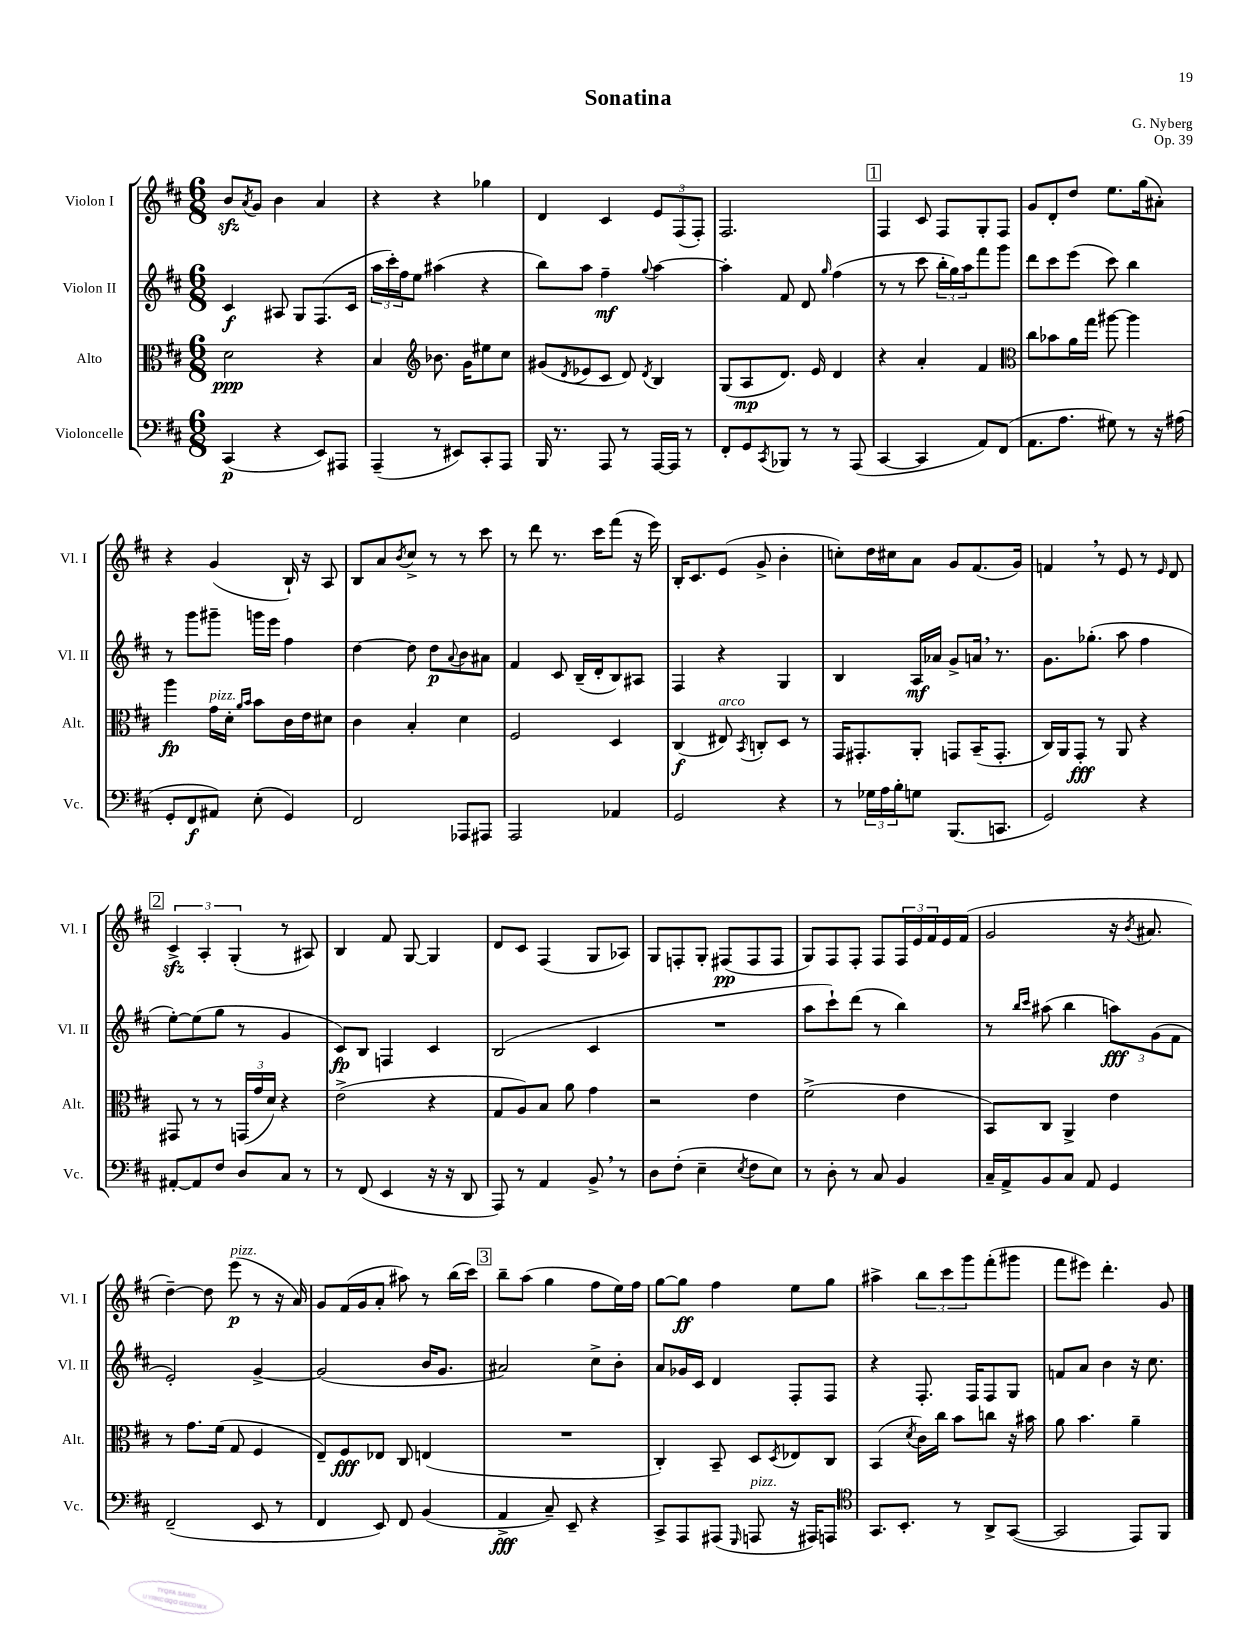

**kern	**kern	**kern	**kern
*staff4	*staff3	*staff2	*staff1
*clefF4	*clefC3	*clefG2	*clefG2
*k[f#c#]	*k[f#c#]	*k[f#c#]	*k[f#c#]
*M6/8	*M6/8	*M6/8	*M6/8
(4CC#	2d	4c#	8b
.	.	.	8qa
.	.	.	8g
4r	.	8A#	4b
.	.	8G	.
8EE)	4r	(8.F#	4a
8AAA#	.	.	.
.	.	16c#	.
=	=	=	=
(4AAA~	4B	24aa	4r
.	.	24ccc#')	.
.	.	24ff#	.
.	.	8ee	.
*	*clefG2	*	*
8r	8.b-	(4aa#	4r
8EE#)	.	.	.
.	16g	.	.
8CC#'	8ee#	4r	4gg-
8AAA	8cc#	.	.
=	=	=	=
16BBB	(8g#	8bb)	4d
8.r	.	.	.
.	8qd	.	.
.	8e-	8aa	.
8AAA	8c#	4ff#~	4c#
8r	8d)	.	.
.	8qd	8qqgg	.
[16AAA	4B	[4aa	12e
16AAA]	.	.	.
.	.	.	(12F#
8r	.	.	.
.	.	.	12F#')
=	=	=	=
8FF#'	(8G	4aa']	2.F#
8GG	8A	.	.
8qCC#	.	.	.
8BBB-	8.d)	8f#	.
8r	.	8d	.
.	16e	.	.
.	.	16qqgg	.
8r	4d	(4ff#	.
(8AAA	.	.	.
=	=	=	=
[4CC#	4r	8r	4F#
.	.	8r	.
4CC#]	4a'	8ccc#	8c#
.	.	24bb'	8F#
.	.	24gg)	.
.	.	24aa	.
8AA)	4f#	8fff#	8G'
(8FF#	.	8ggg	8F#
=	=	=	=
*	*clefC3	*	*
8.AA	8cc#	8ddd	8g
.	8b-	8ccc#	8d'
8.A	.	.	.
.	16a	(8eee	8dd
.	16gg	.	.
8G#)	[8aa#	8ccc#)	8.ee
8r	4aa#]	4bb	.
.	.	.	(16gg
16r	.	.	8a#')
(16A#	.	.	.
=	=	=	=
8GG'	4aa	8r	4r
8FF#	.	8ggg	.
8AA#)	16g	8ggg#~	(4g
.	16d'	.	.
.	16qqa	.	.
.	16qqb	.	.
(8E'	8b	16ggg	.
.	.	16eee	.
4GG)	16c#	4ff#	16B`)
.	16e	.	16r
.	8d#	.	8A
=	=	=	=
2FF#	4c#	[4dd	8B
.	.	.	8a
.	.	.	8qb
.	4B'	8dd]	8cc#^
.	.	8dd	8r
.	.	8qqa	.
8AAA-	4d	8b	8r
8AAA#	.	8a#	8ccc#
=	=	=	=
2AAA	2F#	4f#	8r
.	.	.	8ddd
.	.	8c#	8.r
.	.	(16B~	.
.	.	16d'	16ccc#
4AA-	4D	8B)	(8fff#
.	.	8A#	16r
.	.	.	16eee)
=	=	=	=
2GG	(4C#	4F#	16B'
.	.	.	8.c#
.	8E#)	4r	(8e
.	8qBB	.	.
.	8C'	.	8g^
4r	8D	4G	4b'
.	8r	.	.
=	=	=	=
8r	16GG	4B	8cc')
.	8.GG#'	.	.
24G-	.	.	16dd
24A	.	.	.
.	.	.	16cc#
24B'	.	.	.
8G	8AA'	16A	8a
.	.	16a-	.
(8.BBB	8GG	8g^	8g
.	(16BB~	16a	(8.f#
8.CC	8.GG'	8.r	.
.	.	.	16g)
=	=	=	=
2GG)	16C#)	8.g	4f
.	16AA	.	.
.	8GG'	.	.
.	.	(8.gg-'	.
.	8r	.	8r
.	8AA	8aa	8e
4r	4r	4ff#	8r
.	.	.	16qqe
.	.	.	8d
=	=	=	=
[8AA#'	8GG#	[8ee')	6c#^
8AA#]	8r	(8ee]	.
.	.	.	6A'
8F#	8r	8gg	.
.	.	.	(6G'
8D	(24GG	8r	.
.	24g	.	.
.	24d)	.	.
8C#	4r	4g	8r
8r	.	.	8A#)
=	=	=	=
8r	(2e^	8c#)	4B
(8FF#	.	8B	.
4EE	.	4F	8f#
.	.	.	[8G
16r	4r	4c#	4G]
16r	.	.	.
8DD	.	.	.
=	=	=	=
8AAA)	8G	(2B	8d
8r	8A)	.	8c#
4AA	8B	.	(4F#
.	8a	.	.
8BB^	4g	4c#	8G
8r	.	.	8A-)
=	=	=	=
8D	2r	2.r	8G
(8F#'	.	.	8F'
4E~	.	.	8G'
.	.	.	(8F#
8qE	.	.	.
8F#	4e	.	8F#
8E)	.	.	8F#
=	=	=	=
8r	(2f#^	8aa	8G)
8D'	.	8ccc#`)	8F#
8r	.	(8ddd	8F#'
8C#	.	8r	8F#
4BB	4e	4bb)	24F#
.	.	.	24e
.	.	.	24f#
.	.	.	16e
.	.	.	(16f#
=	=	=	=
16C#~	8BB)	8r	2g
16AA^	.	.	.
.	.	16qqbb	.
.	.	16qqccc#	.
8BB	8C#	(8aa#	.
8C#	4AA^	4bb	.
8AA	.	.	.
4GG	4e	12aa)	16r
.	.	.	8qb
.	.	.	8.a#
.	.	(12g	.
.	.	12f#	.
=	=	=	=
(2FF#~	8r	2e')	[4dd~)
.	8.g	.	.
.	.	.	8dd]
.	(16f#	.	.
.	8G	.	(8eee
8EE	4F#	[4g^	8r
8r	.	.	16r
.	.	.	16a)
=	=	=	=
4FF#	8E~)	(2g]	8g
.	8F#	.	(16f#
.	.	.	16g
8EE)	8E-	.	8a'
8FF#	8C#	.	8aa#)
(4BB	(4E	16b	8r
.	.	8.g	.
.	.	.	(16bb
.	.	.	16ccc#)
=	=	=	=
4AA^	2.r	2a#)	8bb~
.	.	.	(8aa
8C#~)	.	.	4gg
8EE~	.	.	.
4r	.	8cc#^	8ff#
.	.	8b'	16ee)
.	.	.	16ff#
=	=	=	=
8CC#^	4C#')	8a	[8gg
8AAA	.	16g-	8gg]
.	.	16c#	.
(8AAA#	8BB~	4d	4ff#
16qqGGG	.	.	.
8AAA	8D	.	.
.	8qD	.	.
16r	8E-	8F#'	8ee
16AAA#)	.	.	.
8AAA	8C#	8F#	8gg
=	=	=	=
*clefC4	*	*	*
8.GG	(4BB	4r	4aa#^
8.BB'	.	.	.
.	8qd	.	.
.	16c#)	8.F#'	12bb
.	16cc#	.	.
.	.	.	12ccc#
8r	8b	.	.
.	.	.	12ggg
.	.	16F#	.
8AA^	8cc	8F#	(8fff#'
([8GG	16r	8G	8ggg#
.	16b#	.	.
=	=	=	=
2GG]	8a	8f	8fff#
.	4.b	8a	8eee#)
.	.	4b	4.ddd'
8EE)	4a~	16r	.
.	.	8.cc#	.
8FF#	.	.	8g
==	==	==	==
*-	*-	*-	*-
